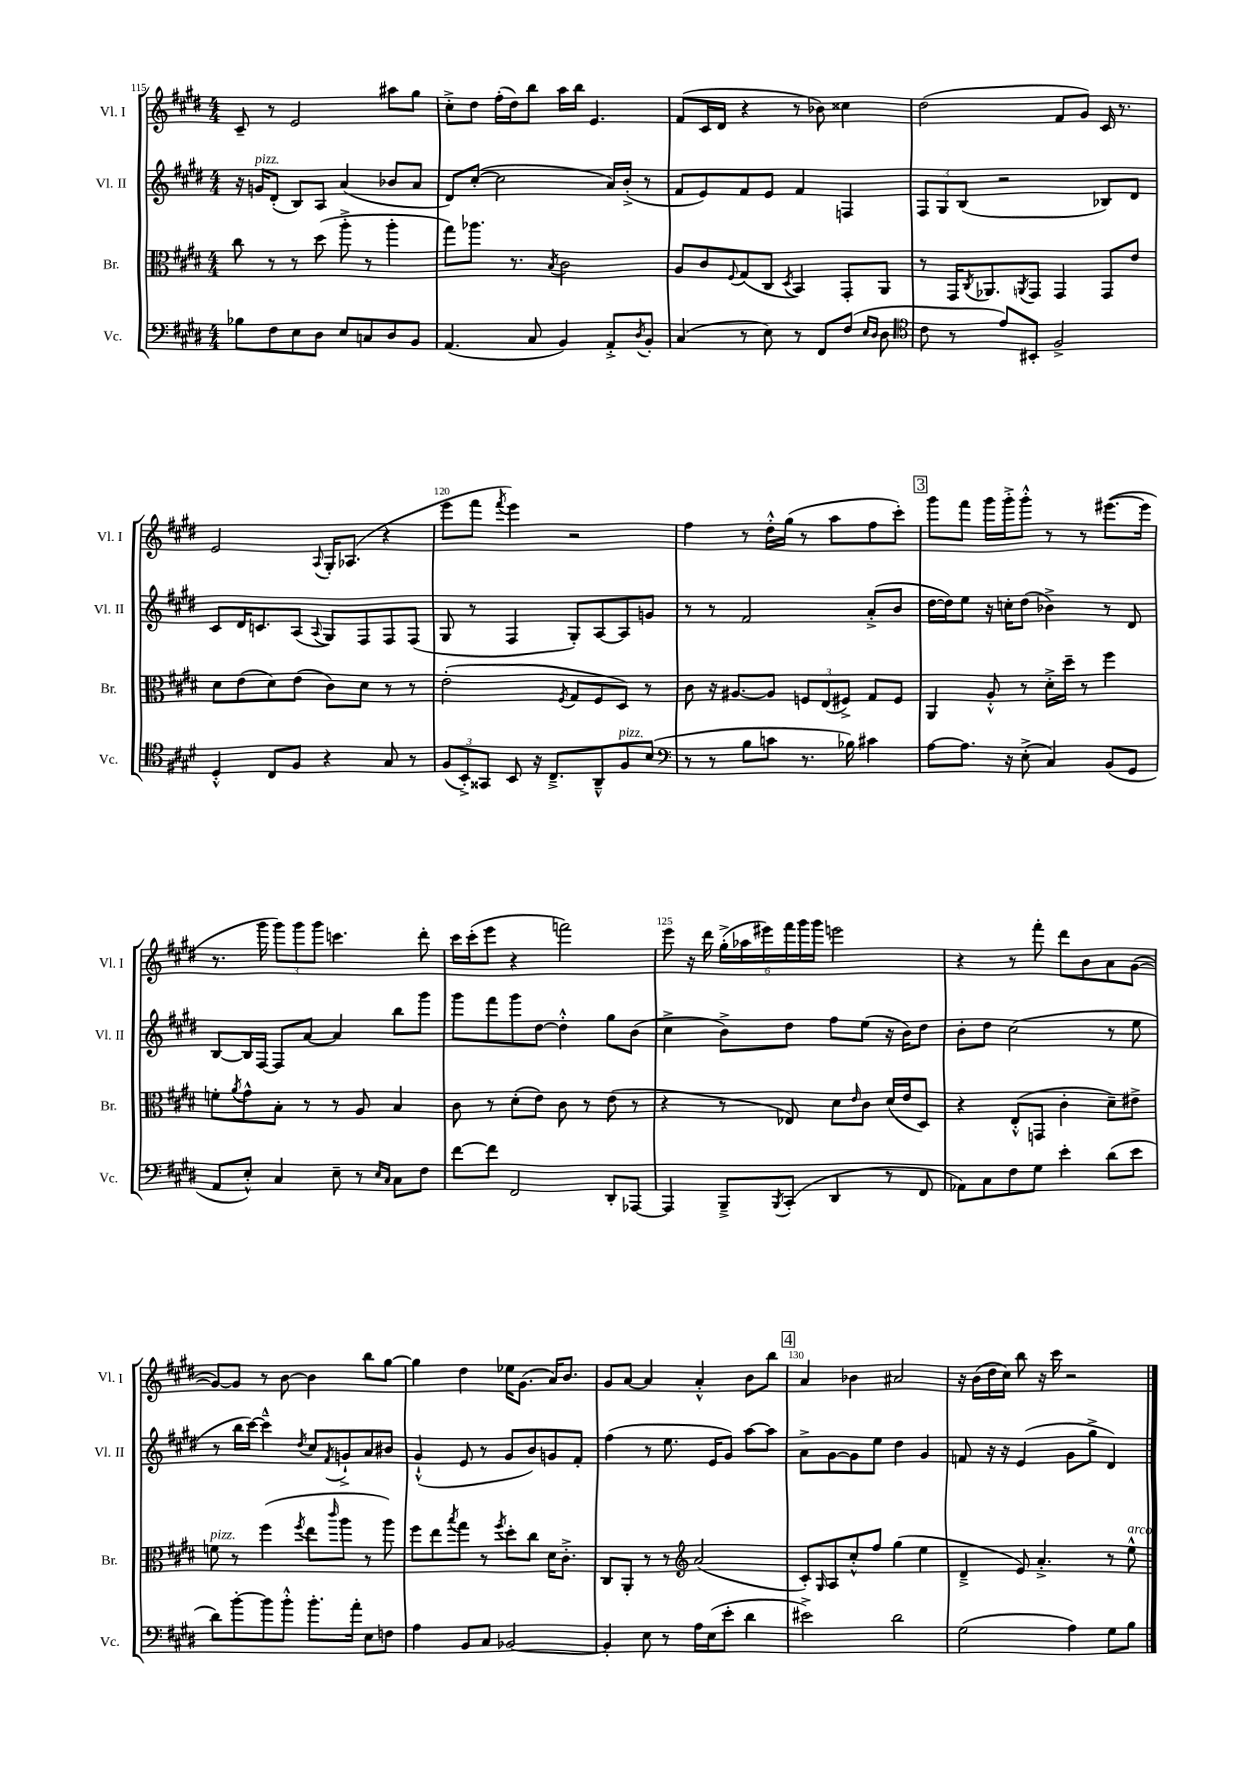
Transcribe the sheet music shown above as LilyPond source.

<<
\new StaffGroup <<
\new Staff = "s0" \with { instrumentName = "Vl. I" shortInstrumentName = "Vl. I" } {
    \clef treble \key e \major \numericTimeSignature \time 4/4
    cis'8-- r8 e'2 ais''8 gis''8 |
    cis''8-.-> dis''8 fis''16-.( dis''16) b''8 a''16 b''16 e'4. |
    fis'8( cis'16 dis'16 r4 r8 bes'8) cisis''4 |
    dis''2( fis'8 gis'8) cis'16 r8. |
    e'2 \appoggiatura { a8 } gis16-. aes8.( r4 |
    e'''8 fis'''8 \acciaccatura { fis'''8 } e'''4) r2 |
    fis''4 r8 dis''16-.-^ gis''16( r8 a''8 fis''8 cis'''8-.) |
    \mark \markup { \box "3" } gis'''8 fis'''8 gis'''16 gis'''16-.-> gis'''8-.-^ r8 r8 eis'''8.~( eis'''16 |
    r8. gis'''16 \tuplet 3/2 { gis'''8) gis'''8 gis'''8 } c'''4. dis'''8-. |
    cis'''16 cis'''16-.( e'''8 r4 f'''2) |
    e'''8 r16 dis'''16 \tuplet 6/4 { gis''16-.->( aes''16 eis'''16) fis'''16 gis'''16 gis'''16 } e'''2 |
    r4 r8 fis'''8-. dis'''8 b'8 a'8 gis'8~( |
    gis'8~) gis'8 r8 b'8~ b'4 b''8 gis''8~ |
    gis''4 dis''4 ees''16 gis'8.( a'16) b'8. |
    gis'8 a'8~ a'4 a'4-.-^ b'8 b''8 |
    \mark \markup { \box "4" } a'4 bes'4 ais'2 |
    r16 b'16( dis''16 cis''16) b''8 r16 cis'''16 r2 \bar "|." |
}
\new Staff = "s1" \with { instrumentName = "Vl. II" shortInstrumentName = "Vl. II" } {
    \clef treble \key e \major \numericTimeSignature \time 4/4
    r16 g'16^\markup { \italic "pizz." } dis'8-.( b8) a8 a'4( bes'8 a'8 |
    dis'8) cis''8~-.( cis''2 a'16) b'16-.->( r8 |
    fis'8 e'8) fis'8 e'8 fis'4 f4 |
    \tuplet 3/2 { fis8 gis8 b8( } r2 bes8) dis'8 |
    cis'8 dis'16 c'8. a8( \appoggiatura { a8 } gis8) fis8 fis8 fis8( |
    gis8 r8 fis4 gis8-.) a8~ a8 g'8 |
    r8 r8 fis'2 a'8-.->( b'8 |
    \mark \markup { \box "3" } dis''16~ dis''16) e''8 r16 c''16-. dis''8( bes'4->) r8 dis'8 |
    b8~ b16 fis16~ fis8 a'8~ a'4 b''8 gis'''8 |
    gis'''8 fis'''8 gis'''8 dis''8~ dis''4-.-^ gis''8 b'8( |
    cis''4-> b'8->) dis''8 fis''8 e''8( r16 b'16) dis''8 |
    b'8-. dis''8 cis''2( r8 e''8 |
    r8 b''16 cis'''16~) cis'''4---^ \acciaccatura { dis''8 } cis''8 \acciaccatura { fis'8 } g'8-!-> a'8 bis'8 |
    gis'4-!-^( e'8 r8 gis'8 b'8) g'8 fis'8-. |
    fis''4( r8 e''8. e'16 gis'8) a''8~ a''8 |
    \mark \markup { \box "4" } a'8-> gis'8~ gis'8 e''8 dis''4 gis'4 |
    f'8 r16 r16 e'4( gis'8 gis''8-> dis'4) \bar "|." |
}
\new Staff = "s2" \with { instrumentName = "Br." shortInstrumentName = "Br." } {
    \clef alto \key e \major \numericTimeSignature \time 4/4
    cis''8 r8 r8 dis''8( a''8-.-> r8 a''4-. |
    gis''8) aes''8. r8. \acciaccatura { b8 } cis'2 |
    a8 cis'8 \appoggiatura { fis8 } gis8( cis8 \acciaccatura { dis8 } b,4) gis,8-. a,8 |
    r8 gis,16 \acciaccatura { cis8 } aes,8. \acciaccatura { a,8 } gis,8 gis,4 gis,8 e'8 |
    dis'8 e'8( dis'8) e'8( cis'8) dis'8 r8 r8 |
    e'2-.( \acciaccatura { fis8 } gis8 fis8 dis8) r8 |
    cis'8 r16 ais8.~ ais8 \tuplet 3/2 { f8 e8( fis8->) } gis8 fis8 |
    \mark \markup { \box "3" } a,4 a8-.-^ r8 dis'16-.-> dis''16-- r8 fis''4 |
    f'8-. \acciaccatura { a'8 } gis'8-^ b8-. r8 r8 a8 b4 |
    cis'8 r8 dis'8-.( e'8) cis'8 r8 e'8( r8 |
    r4 r8 ees8) dis'8 \grace { e'16 } cis'8 dis'16( e'16 dis8) |
    r4 e8-.-^( g,8 cis'4-. dis'8--) eis'8-> |
    f'8^\markup { \italic "pizz." } r8 fis''4( \acciaccatura { fis''8 } e''8 \grace { cis'''16 } a''8 r8 a''8) |
    fis''8 e''8 \acciaccatura { b''8 } gis''8 r8 \acciaccatura { fis''8 } dis''8-. cis''8 dis'16 cis'8.-.-> |
    cis8 a,8-. r8 r8 \clef treble a'2( |
    \mark \markup { \box "4" } cis'8-.) \grace { gis16 } a8 cis''8-.-^ fis''8 gis''4( e''4 |
    dis'4---> e'8) a'4.-.-> r8 e''8-^^\markup { \italic "arco" } \bar "|." |
}
\new Staff = "s3" \with { instrumentName = "Vc." shortInstrumentName = "Vc." } {
    \clef bass \key e \major \numericTimeSignature \time 4/4
    bes8 fis8 e8 dis8 e8 c8 dis8 b,8 |
    a,4.( cis8 b,4) a,8-.-> \acciaccatura { dis8 } b,8-. |
    cis4( r8 e8) r8 fis,8 fis8( \grace { e16 dis16 } dis8 |
    \clef tenor cis'8 r8 e'8) bis,8-. fis2-> |
    dis4-.-^ cis8 fis8 r4 gis8 r8 |
    \tuplet 3/2 { fis8( b,8-.->) gisis,8 } b,8 r16 cis8.---> a,8---^ fis8^\markup { \italic "pizz." } b8( |
    \clef bass r8 r8 b8 c'8 r8. bes16) cis'4 |
    \mark \markup { \box "3" } a8~ a8. r16 e8-.->( cis4) b,8( gis,8 |
    a,8 e8-.-^) cis4 e8-- r8 \grace { e16 cis16 } cis8 fis8 |
    fis'8~ fis'8 fis,2 dis,8-. aes,,8~ |
    aes,,4 b,,8---> \acciaccatura { b,,8 } cis,8-.( dis,4 r8 fis,8 |
    aes,8) cis8 fis8 gis8 e'4-. dis'8( e'8 |
    dis'8) b'8~-. b'8 b'8-.-^ b'8.-. a'16-. e8 f8 |
    a4 b,8 cis8 bes,2~ |
    bes,4-. e8 r8 a16 e16( e'8-. dis'4 |
    \mark \markup { \box "4" } eis'2->) dis'2 |
    gis2( a4) gis8 b8 \bar "|." |
}
>>
>>
\layout { \context { \Score currentBarNumber = #115 \override BarNumber.break-visibility = ##(#f #t #t) barNumberVisibility = #(every-nth-bar-number-visible 5) } }
